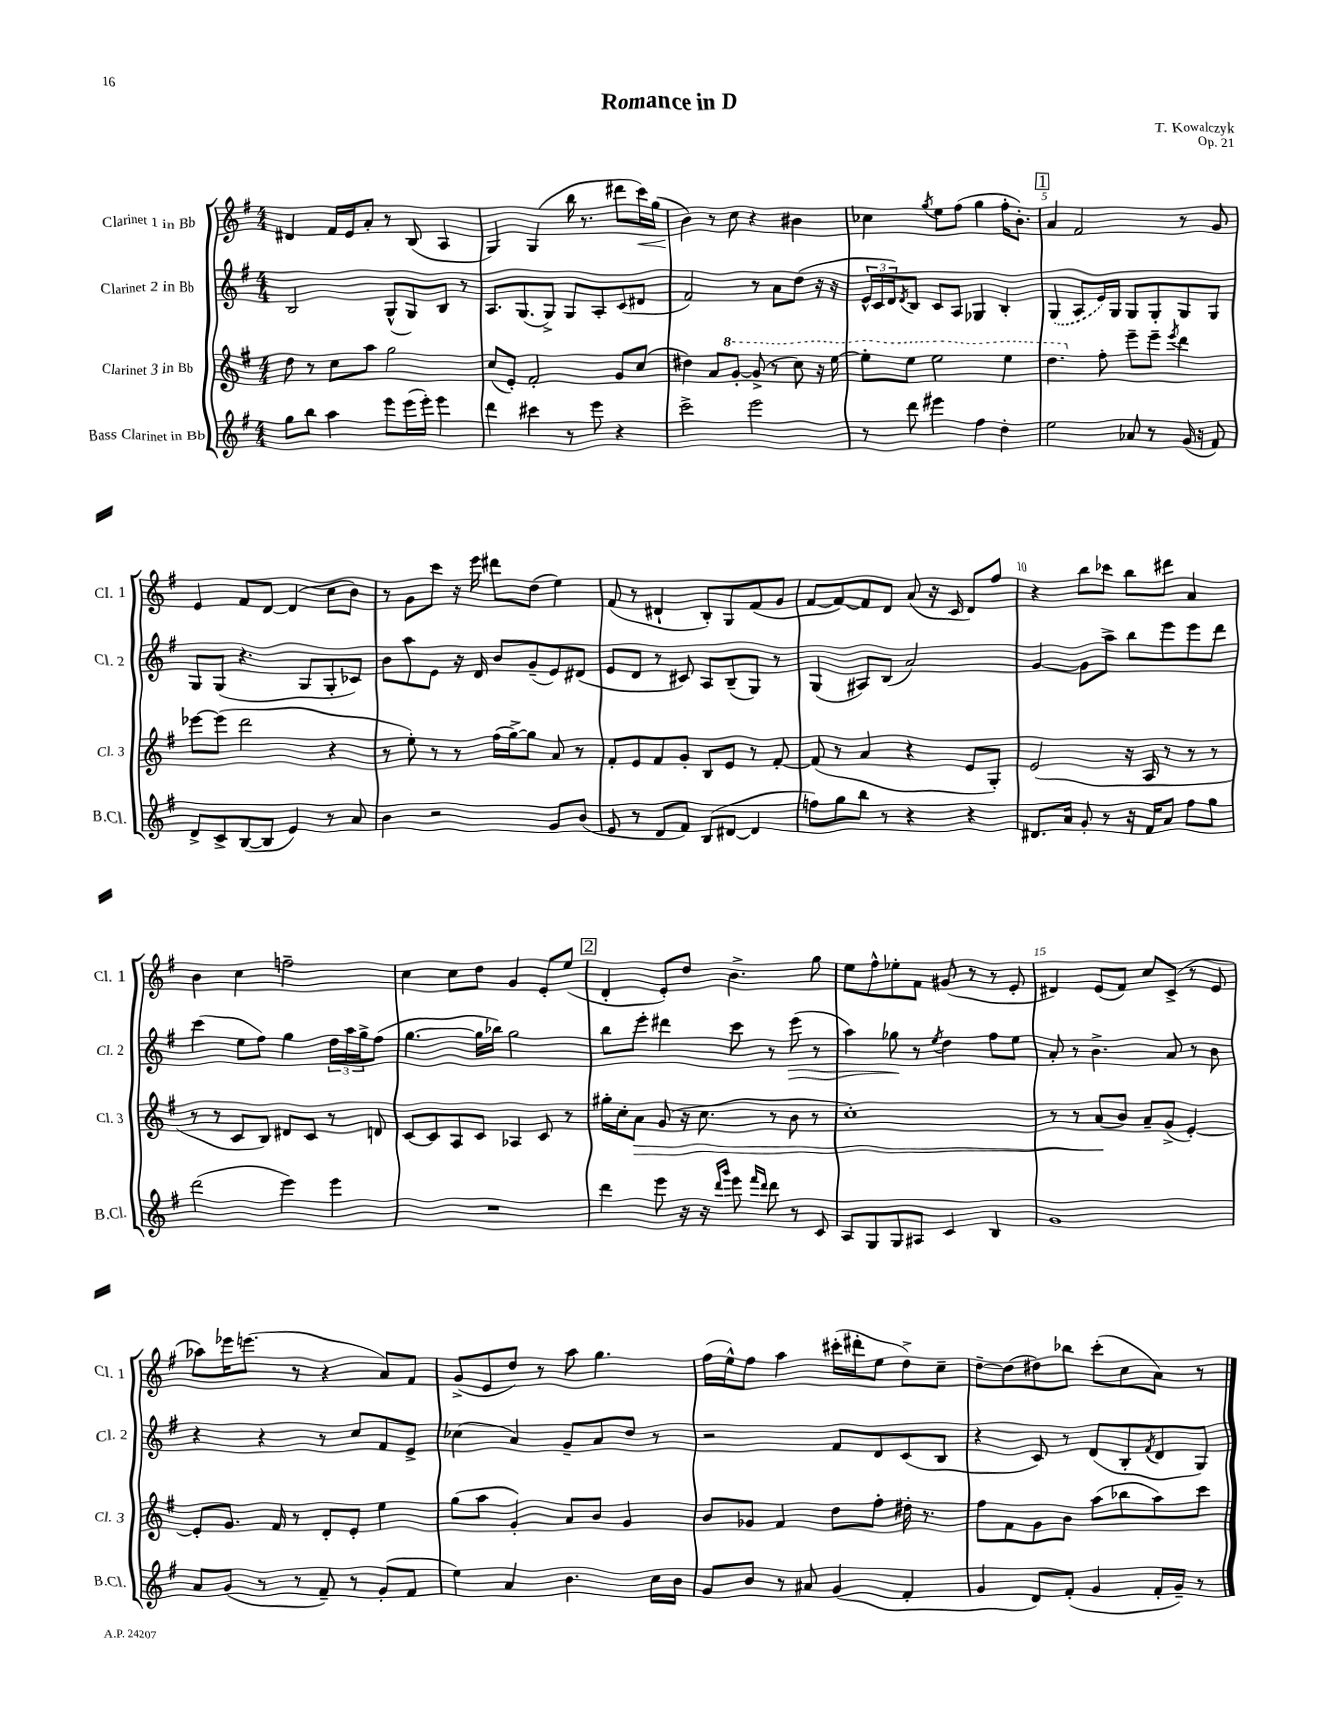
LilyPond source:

\header { title = "Romance in D" composer = "T. Kowalczyk" opus = "Op. 21" }
<<
\new StaffGroup <<
\new Staff = "s0" \with { instrumentName = "Clarinet 1 in Bb" shortInstrumentName = "Cl. 1" } {
    \clef treble \key g \major \numericTimeSignature \time 4/4
    dis'4 fis'16 e'16 a'8-. r8 b8( a4 |
    g4) g4( b''16 r8. dis'''8 c'''16\<) g''16( |
    b'4\!) r8 c''8 r4 bis'4 |
    ces''4 \acciaccatura { g''8 } e''8 fis''8( g''4 fis''16-. b'8.-.) |
    \mark \markup { \box "1" } a'4 fis'2 r8 g'8 |
    e'4 fis'8 d'8~ d'4( c''8 b'8) |
    r8 g'8 c'''8 r16 e'''16 dis'''8 d''8( e''4) |
    fis'8( r8 dis'4-! b8-.) g8 fis'8( g'8 |
    fis'8~ fis'8~) fis'8 d'8 a'8( r16 c'16 d'8) fis''8 |
    r4 b''8 ces'''8 b''8 dis'''8 a'4 |
    b'4 c''4 f''2-- |
    c''4 c''8 d''8 g'4 e'8-. e''8( |
    \mark \markup { \box "2" } d'4-. e'8-.) d''8 b'4.-> g''8 |
    e''8 fis''8-^ ees''8-. fis'8 gis'8( r8 r8 e'8-. |
    dis'4) e'8( fis'8) c''8 c'8->( r8 e'8 |
    aes''8) ees'''16 e'''8.( r8 r4 a'8) fis'8 |
    g'8->( e'8 d''8) r8 a''8 g''4. |
    fis''16( e''16-^) fis''8 a''4 cis'''16-.( dis'''16-. e''8 d''8->) c''8-- |
    d''8~-- d''8( dis''8) bes''8 c'''8-.( c''8 a'8) r8 \bar "|." |
}
\new Staff = "s1" \with { instrumentName = "Clarinet 2 in Bb" shortInstrumentName = "Cl. 2" } {
    \clef treble \key g \major \numericTimeSignature \time 4/4
    b2 g8-^( g8) b8 r8 |
    a8. g8.( g8->) g8 a8-. c'8( dis'8 |
    fis'2) r8 a'8 d''8( r16 r16 |
    \tuplet 3/2 { e'16-^ c'16 d'16) } \acciaccatura { d'8 } b8 c'8 a8 ges4 b4-. |
    \mark \markup { \box "1" } \once \slurDashed g4( a8 e'16) g16 g8 g8-. g8 g8 |
    g8 g8( r4. g8 g8-. ces'8) |
    b'8 a''8 e'8 r16 d'16 b'8 g'8--( e'8) dis'8( |
    e'8 d'8 r8 cis'8) a8 b8--( g8) r8 |
    g4( ais8) b8( a'2) |
    g'4~ g'8 a''8-> b''8 e'''8 e'''8 d'''8 |
    c'''4( e''8 fis''8) g''4 \tuplet 3/2 { d''16 a''16 g''16-> } fis''8( |
    g''4.~ g''16 bes''16) g''2 |
    \mark \markup { \box "2" } b''8 e'''8-. dis'''4 c'''8 r8 e'''8\>( r8 |
    a''4) ges''8\! r8 \acciaccatura { e''8 } d''4 fis''8 e''8 |
    a'8-. r8 b'4.-> a'8 r8 b'8 |
    r4 r4 r8 c''8 fis'8 e'8-> |
    ces''4( a'4) g'8-- a'8 d''8 r8 |
    r2 fis'8 d'8 c'8( b8 |
    r4 c'8) r8 d'8( b8-. \acciaccatura { fis'8 } d'8 g8) \bar "|." |
}
\new Staff = "s2" \with { instrumentName = "Clarinet 3 in Bb" shortInstrumentName = "Cl. 3" } {
    \clef treble \key g \major \numericTimeSignature \time 4/4
    d''8 r8 c''8 a''8 g''2 |
    c''8( e'8-.) fis'2-. g'8 c''8( |
    dis''4) a'8 \ottava #1 g''8~-. g''8->( r8 c'''8) r16 e'''16~ |
    e'''8-. e'''8 e'''2 e'''4 |
    \mark \markup { \box "1" } d'''4. \ottava #0 fis''8-. e'''8-- e'''8-- \acciaccatura { e'''8 } d'''4 |
    ees'''8~ ees'''8( d'''2 r4 |
    r8 e''8-.) r8 r8 fis''16( g''16~->) g''8 a'8 r8 |
    fis'8-. e'8 fis'8 g'8-. b8 e'8 r8 fis'8~-. |
    fis'8( r8 a'4 r4 e'8 g8-.) |
    e'2( r16 a16 r8 r8 r8 |
    r8 r8 c'8 b8) dis'8 c'8 r8 d'8 |
    c'8~ c'8 a8 c'8 aes4 c'8 r8 |
    \mark \markup { \box "2" } gis''16-. c''16-. a'8\> g'8( r16 c''8. r8 b'8 r8 |
    c''1-.) |
    r8 r8 a'8\!( b'8) a'8-- g'8->( e'4~-.) |
    e'8-. g'8. fis'16 r8 d'8-. e'8-. e''4 |
    g''8( a''8 g'4-.) a'8 b'8 g'4 |
    b'8 ges'8 fis'4 d''8 fis''8-. dis''16-. r8. |
    fis''8 fis'8 g'8 b'8 a''8( bes''8 a''8) c'''8 \bar "|." |
}
\new Staff = "s3" \with { instrumentName = "Bass Clarinet in Bb" shortInstrumentName = "B.Cl." } {
    \clef treble \key g \major \numericTimeSignature \time 4/4
    g''8 b''8 a''4 e'''8 e'''16( e'''16-.) e'''4 |
    d'''4 cis'''4 r8 e'''8 r4 |
    c'''2-> e'''2 |
    r8 d'''8 eis'''4 fis''4 d''4-. |
    \mark \markup { \box "1" } e''2 aes'8 r8 g'16( r16 fis'8) |
    d'8-> c'8-> b8~( b8 e'4) r8 a'8 |
    b'4 r2 g'8 b'8( |
    e'8 r8 d'8 fis'8) b8( dis'8~ dis'4 |
    f''8) g''8 b''8 r8 r4 r4 |
    dis'8. a'16 g'8-. r8 r16 fis'16 a'8 fis''8 g''8 |
    d'''2( e'''4) e'''4 |
    R1 |
    \mark \markup { \box "2" } d'''4 e'''8 r16 r16 \grace { d'''16 g'''16 } e'''8 \grace { fis'''16 d'''16 } d'''8 r8 c'8 |
    a8 g8 g8 ais8 c'4 b4 |
    g'1 |
    a'8 g'8( r8 r8 fis'8--) r8 g'8-.( fis'8 |
    e''4) a'4 b'4. c''16 b'16 |
    g'8 b'8 r8 ais'8 g'4( fis'4-. |
    g'4 d'8) fis'8-.( g'4 fis'16-. g'16--) r8 \bar "|." |
}
>>
>>
\layout { \context { \Score \override BarNumber.break-visibility = ##(#f #t #t) barNumberVisibility = #(every-nth-bar-number-visible 5) } }
